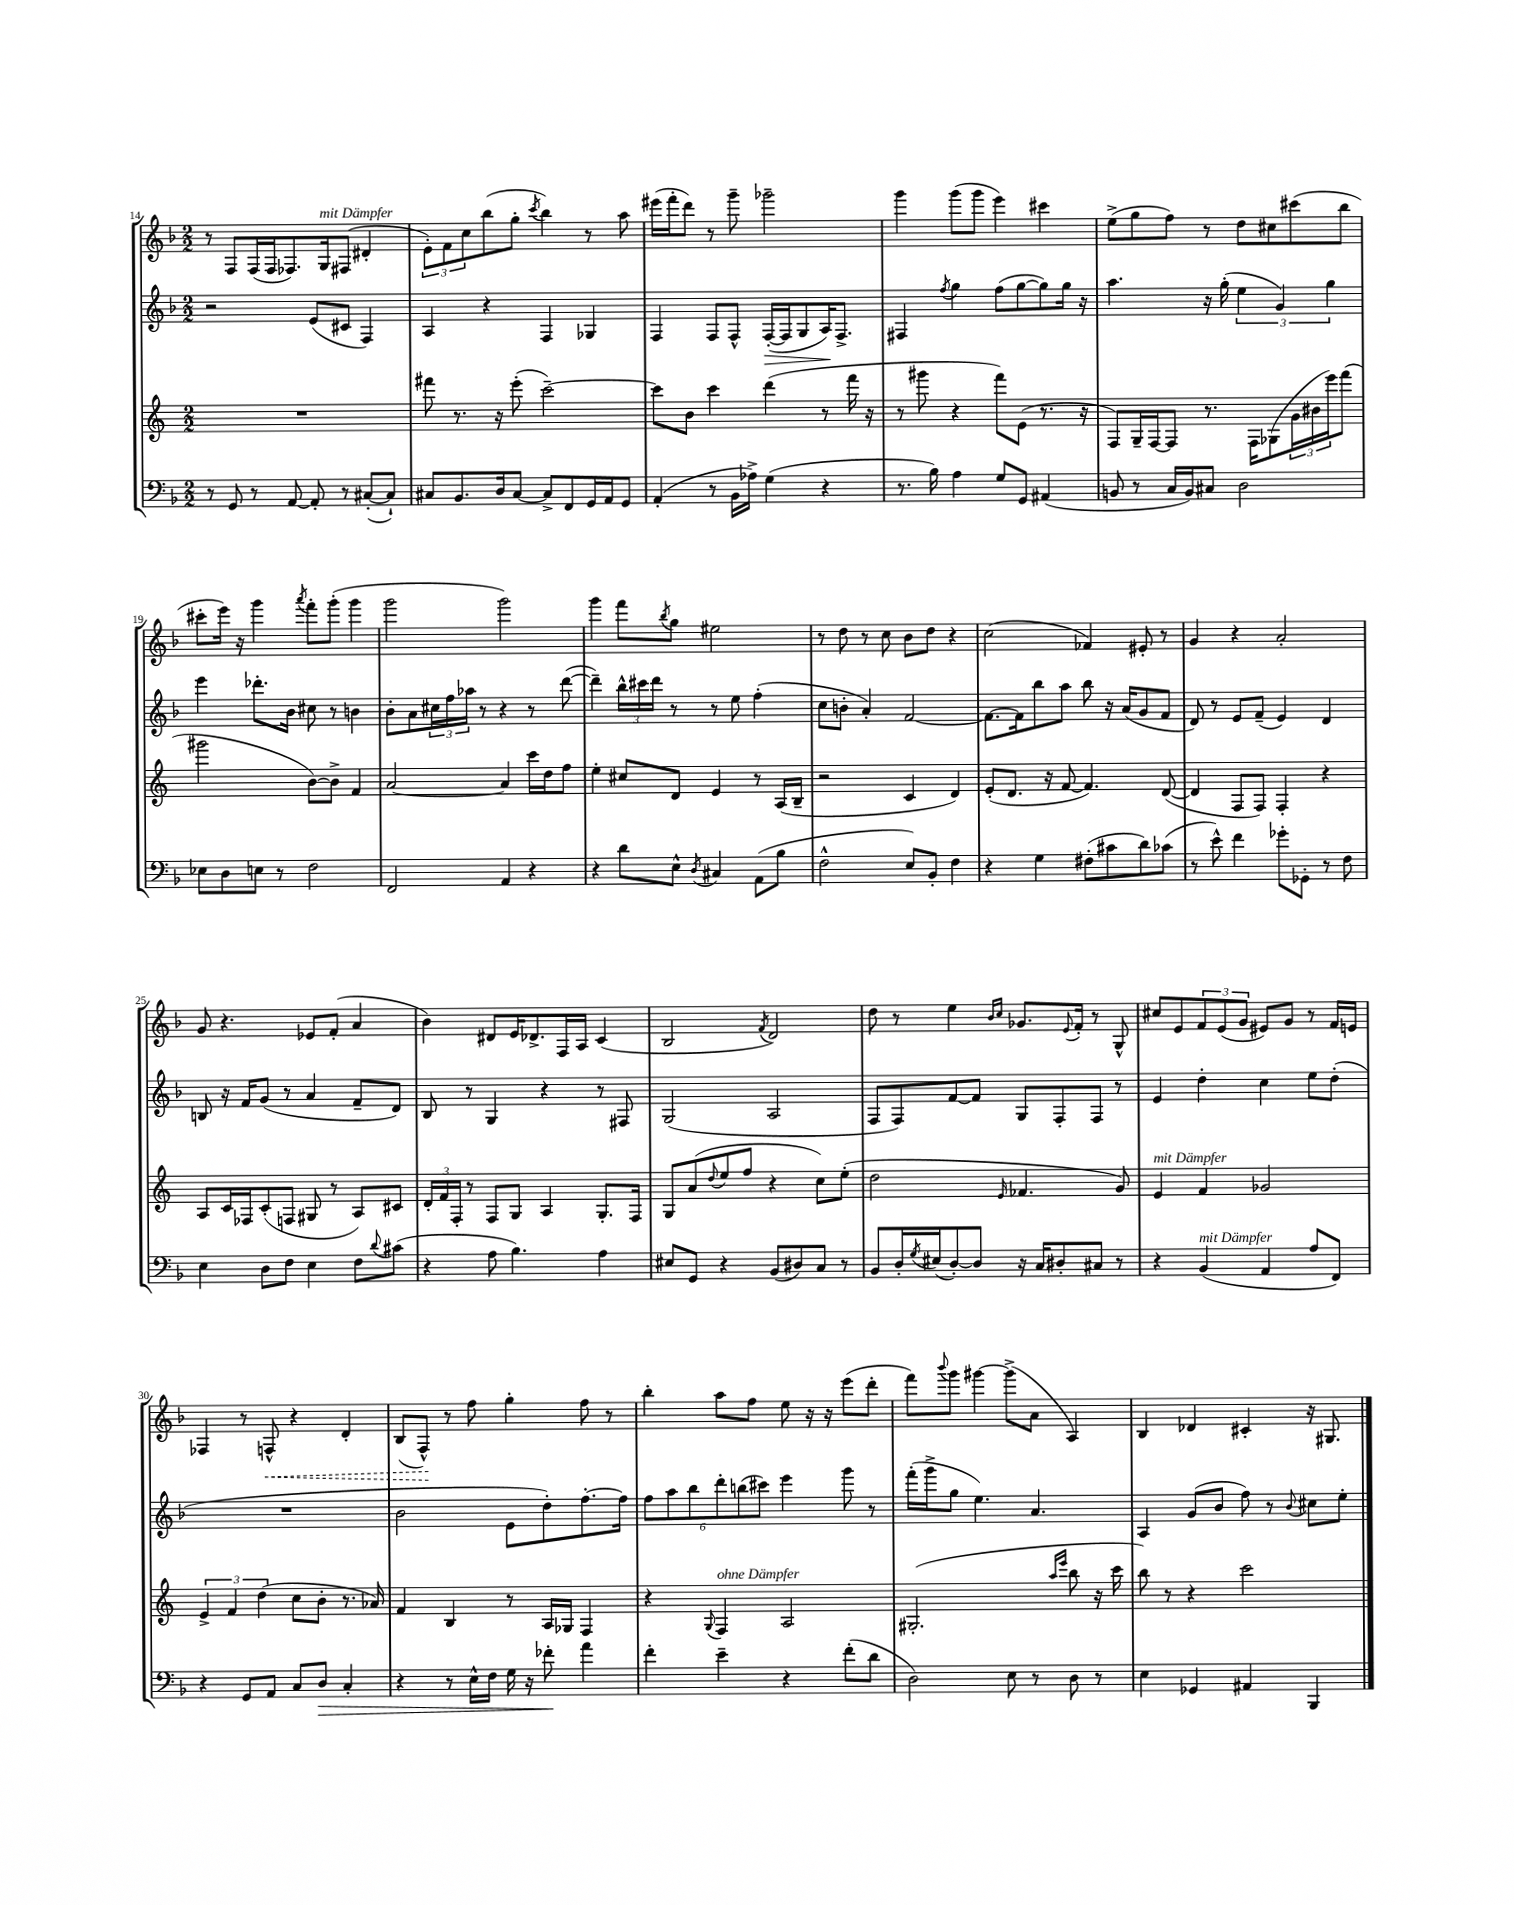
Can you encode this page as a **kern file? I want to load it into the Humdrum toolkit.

**kern	**kern	**kern	**kern
*staff4	*staff3	*staff2	*staff1
*clefF4	*clefG2	*clefG2	*clefG2
*k[b-]	*k[]	*k[b-]	*k[b-]
*M2/2	*M2/2	*M2/2	*M2/2
8r	1r	2r	8r
8GG/	.	.	8F/L
8r	.	.	(16F/L
.	.	.	16F/J
[8AA/	.	.	8.F-/)
8AA'/]	.	(8e/L	.
.	.	.	16G/k
8r	.	8c#/J	(8F#/J
([8C#'/L	.	4F/)	4d#'/
8C#`/]J)	.	.	.
=	=	=	=
8C#/L	8fff#\	4A/	12e'\L)
.	.	.	12f\
8.BB-/	8.r	.	.
.	.	.	12cc\
.	.	4r	(8bb-\
16D/k	16r	.	.
[8C#/J	(8eee'\	.	8gg'\J
.	.	.	8qccc/
8C#^/]L	[2ccc~\)	4F/	4bb-\)
8FF/	.	.	.
16GG/L	.	4G-/	8r
16AA/J	.	.	.
8GG/J	.	.	8aa\
=	=	=	=
(4AA'/	8ccc\]L	4F/	(16eee#\LL
.	.	.	16fff'\J
.	8b\J	.	8ddd\J)
8r	4ccc\	8F/L	8r
16BB-\LL	.	8F^^/J	8ggg~\
16A-^\JJ)	.	.	.
(4G\	(4ddd\	([16F'/LL	2ggg-~\
.	.	16F/]J	.
.	.	8G/	.
4r	8r	16A/K)	.
.	.	8.F^/J	.
.	16fff\	.	.
.	16r	.	.
=	=	=	=
8.r	8r	4F#/	4ggg\
.	8ggg#\	.	.
16B-\)	.	.	.
.	.	8qff/	.
4A\	4r	4gg\	(8ggg\L
.	.	.	8ggg\J
8G/L	8fff\L)	(8ff\L	4eee\)
8GG/J	(8e\J	[8gg\	.
(4AA#/	8.r	8gg\])	4ccc#\
.	.	16gg\Jk	.
.	16r	16r	.
=	=	=	=
8BB/	8F/L)	4.aa\	(8ee^\L
8r	16G~/L	.	8gg\
.	[16F/J	.	.
16C/LL	8F/]J	.	8ff\J)
16BB/J)	.	.	.
8C#/J	8.r	16r	8r
.	.	(16gg'\	.
2D\	.	6ee\	8dd\L
.	16F\LK	.	.
.	(8G-\	.	8cc#\
.	.	6g/)	.
.	24g\L	.	(8ccc#\
.	24b#\	.	.
.	24eee\J)	6gg\	.
.	(8fff\J	.	8bb-\J
=	=	=	=
8E-\L	2ggg#\	4eee\	8ccc#'\L
8D\	.	.	16eee\Jk)
.	.	.	16r
8E\J	.	8.ddd-'\L	4ggg\
8r	.	.	.
.	.	16b-\Jk	.
.	.	.	8qaaa/
2F\	[8b\L)	8cc#\	8fff'\L
.	8b^\]J	8r	(8ggg'\J
.	4f/	4b\	4ggg\
=	=	=	=
2FF/	[2a/	8b-'\L	2ggg\
.	.	8a\	.
.	.	24cc#\L	.
.	.	24ff\	.
.	.	24aa-\JJ	.
.	.	8r	.
4AA/	4a/]	4r	2ggg\)
4r	16ccc\LL	8r	.
.	16dd\J	.	.
.	8ff\J	([8ddd\	.
=	=	=	=
4r	4ee'\	4ddd~\])	4ggg\
8d\L	8cc#/L	24bb-^^\LL	8fff\L
.	.	24ccc#\	.
.	.	24ddd\JJ	.
.	.	.	8qbb-/
8E^^\J	8d/J	8r	8gg\J
8qD/	.	.	.
4C#/	4e/	8r	2ee#\
.	.	8ee\	.
(8AA\L	8r	(4ff'\	.
8B-\J	(16A/LL	.	.
.	16B~/JJ	.	.
=	=	=	=
2F^^\	2r	8cc\L	8r
.	.	8b'\J	8dd\
.	.	4a'/)	8r
.	.	.	8cc\
8E/L)	4c/	[2f/	8b-\L
8BB-'/J	.	.	8dd\J
4F\	4d/)	.	4r
=	=	=	=
4r	(8e'/L	8.f\_L	(2cc\
.	8.d/J	.	.
.	.	16f\]k	.
4G\	.	8bb-\	.
.	16r	.	.
.	[8f/	8aa\J	.
(8F#'\L	4.f/])	8bb-\	4f-/)
8c#\	.	16r	.
.	.	(16a/LK	.
8d\)	.	8g/	8e#'/
(8c-\J	([8d/	8f/J	8r
=	=	=	=
8r	4d/]	8d/)	4g/
8e^^\)	.	8r	.
4f\	8F/L	8e/L	4r
.	8F/J)	(8f~/J	.
8g-'\L	4F'/	4e/)	2a'/
8GG-'\J	.	.	.
8r	4r	4d/	.
8F\	.	.	.
=	=	=	=
4E\	8A/L	8B/	8g/
.	16c/L	16r	4.r
.	16F-/J	16f/LK	.
8D\L	(8c'/	(8g/J	.
8F\J	8F/J	8r	.
4E\	8G#/	4a/	8e-/L
.	8r	.	(8f'/J
8F\L	8A/L)	8f~/L	4a/
8qqd/	.	.	.
(8c#\J	8c#/J	8d/J)	.
=	=	=	=
4r	24d'/LL	8B-/	4b-\)
.	24f/	.	.
.	24F'/JJ	.	.
.	8r	8r	.
8A\	8F/L	4G/	8d#/L
4.B-\)	8G/J	.	16e/K
.	.	.	8.d-^/
.	4A/	4r	.
.	.	.	16F/L
.	.	.	16A/JJ
4A\	8.G'/L	8r	(4c/
.	.	8F#/	.
.	16F/Jk	.	.
=	=	=	=
8E#/L	8G/L	(2G/	2B-/
8GG/J	(8a/	.	.
.	8qqdd/	.	.
4r	8ee/	.	.
.	8ff/J	.	.
.	.	.	8qf/
(8BB-/L	4r	2A/	2d/)
8D#/)	.	.	.
8C/J	8cc\L)	.	.
8r	(8ee'\J	.	.
=	=	=	=
8BB-/L	2dd\	8F/L	8dd\
16D'/L	.	8F/)	8r
8qG/	.	.	.
(16E#/J	.	.	.
[8D'/)	.	[8f/	4ee\
8D/]J	.	8f/]J	.
.	.	.	16qqb-/LL
.	16qqe/	.	16qqcc/JJ
16r	4.f-/	8G/L	8.g-/L
16C/LK	.	.	.
8D#'/	.	8F'/	.
.	.	.	8qqe/
.	.	.	16f'/Jk
8C#/J	.	8F/J	8r
8r	8g/)	8r	8G^^/
=	=	=	=
4r	4e/	4e/	8cc#/L
.	.	.	8e/
(4BB-/	4f/	4dd'\	12f/
.	.	.	(12e/
.	.	.	12g/J
4AA/	2g-/	4cc\	8e#/L)
.	.	.	8g/J
8A/L	.	8ee\L	8r
8FF/J)	.	(8dd'\J	16f/LL
.	.	.	16e/JJ
=	=	=	=
4r	6e^/	1r	4F-/
.	6f/	.	.
8GG/L	.	.	8r
.	(6dd\	.	.
8AA/J	.	.	8F^^/
8C/L	8cc\L	.	4r
8D/J	8b'\J	.	.
4C'/	8.r	.	4d'/
.	16a-/)	.	.
=	=	=	=
4r	4f/	2b-\	(8B-/L
.	.	.	8F^^/J)
8r	4B/	.	8r
16E^^\LL	.	.	8ff\
16F\JJ	.	.	.
16G\	8r	8e\L	4gg'\
16r	.	.	.
8f-'\	16A/LL	8dd'\)	.
.	16G-/JJ	.	.
4a\	4F/	[8.ff'\	8ff\
.	.	.	8r
.	.	16ff\]Jk	.
=	=	=	=
4f'\	4r	12ff\L	4bb-'\
.	.	12aa\	.
.	.	12bb-\	.
.	8qqG/	.	.
4e~\	4F/	12ddd'\	8aa\L
.	.	(12bb\	.
.	.	.	8ff\J
.	.	12ccc#\J)	.
4r	2A/	4eee\	8ee\
.	.	.	16r
.	.	.	16r
(8f'\L	.	8ggg\	(8eee\L
8d\J	.	8r	8ddd'\J
=	=	=	=
2D\)	(2.G#'/	(16fff'\LL	8fff\L)
.	.	16ggg^\J	.
.	.	.	8qqbbb-/
.	.	8gg\J	8ggg\J
.	.	4.ee\)	[4ggg#\
8E\	.	.	(8ggg#^\]L
8r	.	4.a/	8a\J
.	16qqaa/LL	.	.
.	16qqeee/JJ	.	.
8D\	8bb\	.	4A/)
8r	16r	.	.
.	16ccc\	.	.
=	=	=	=
4E\	8bb\)	4A/	4B-/
.	8r	.	.
4GG-/	4r	(8g/L	4d-/
.	.	8b-/J	.
4AA#/	2ccc\	8ff\)	4c#'/
.	.	8r	.
.	.	8qqb-/	.
4BBB-/	.	8cc#\L	16r
.	.	.	8.G#/
.	.	8ee'\J	.
==	==	==	==
*-	*-	*-	*-
